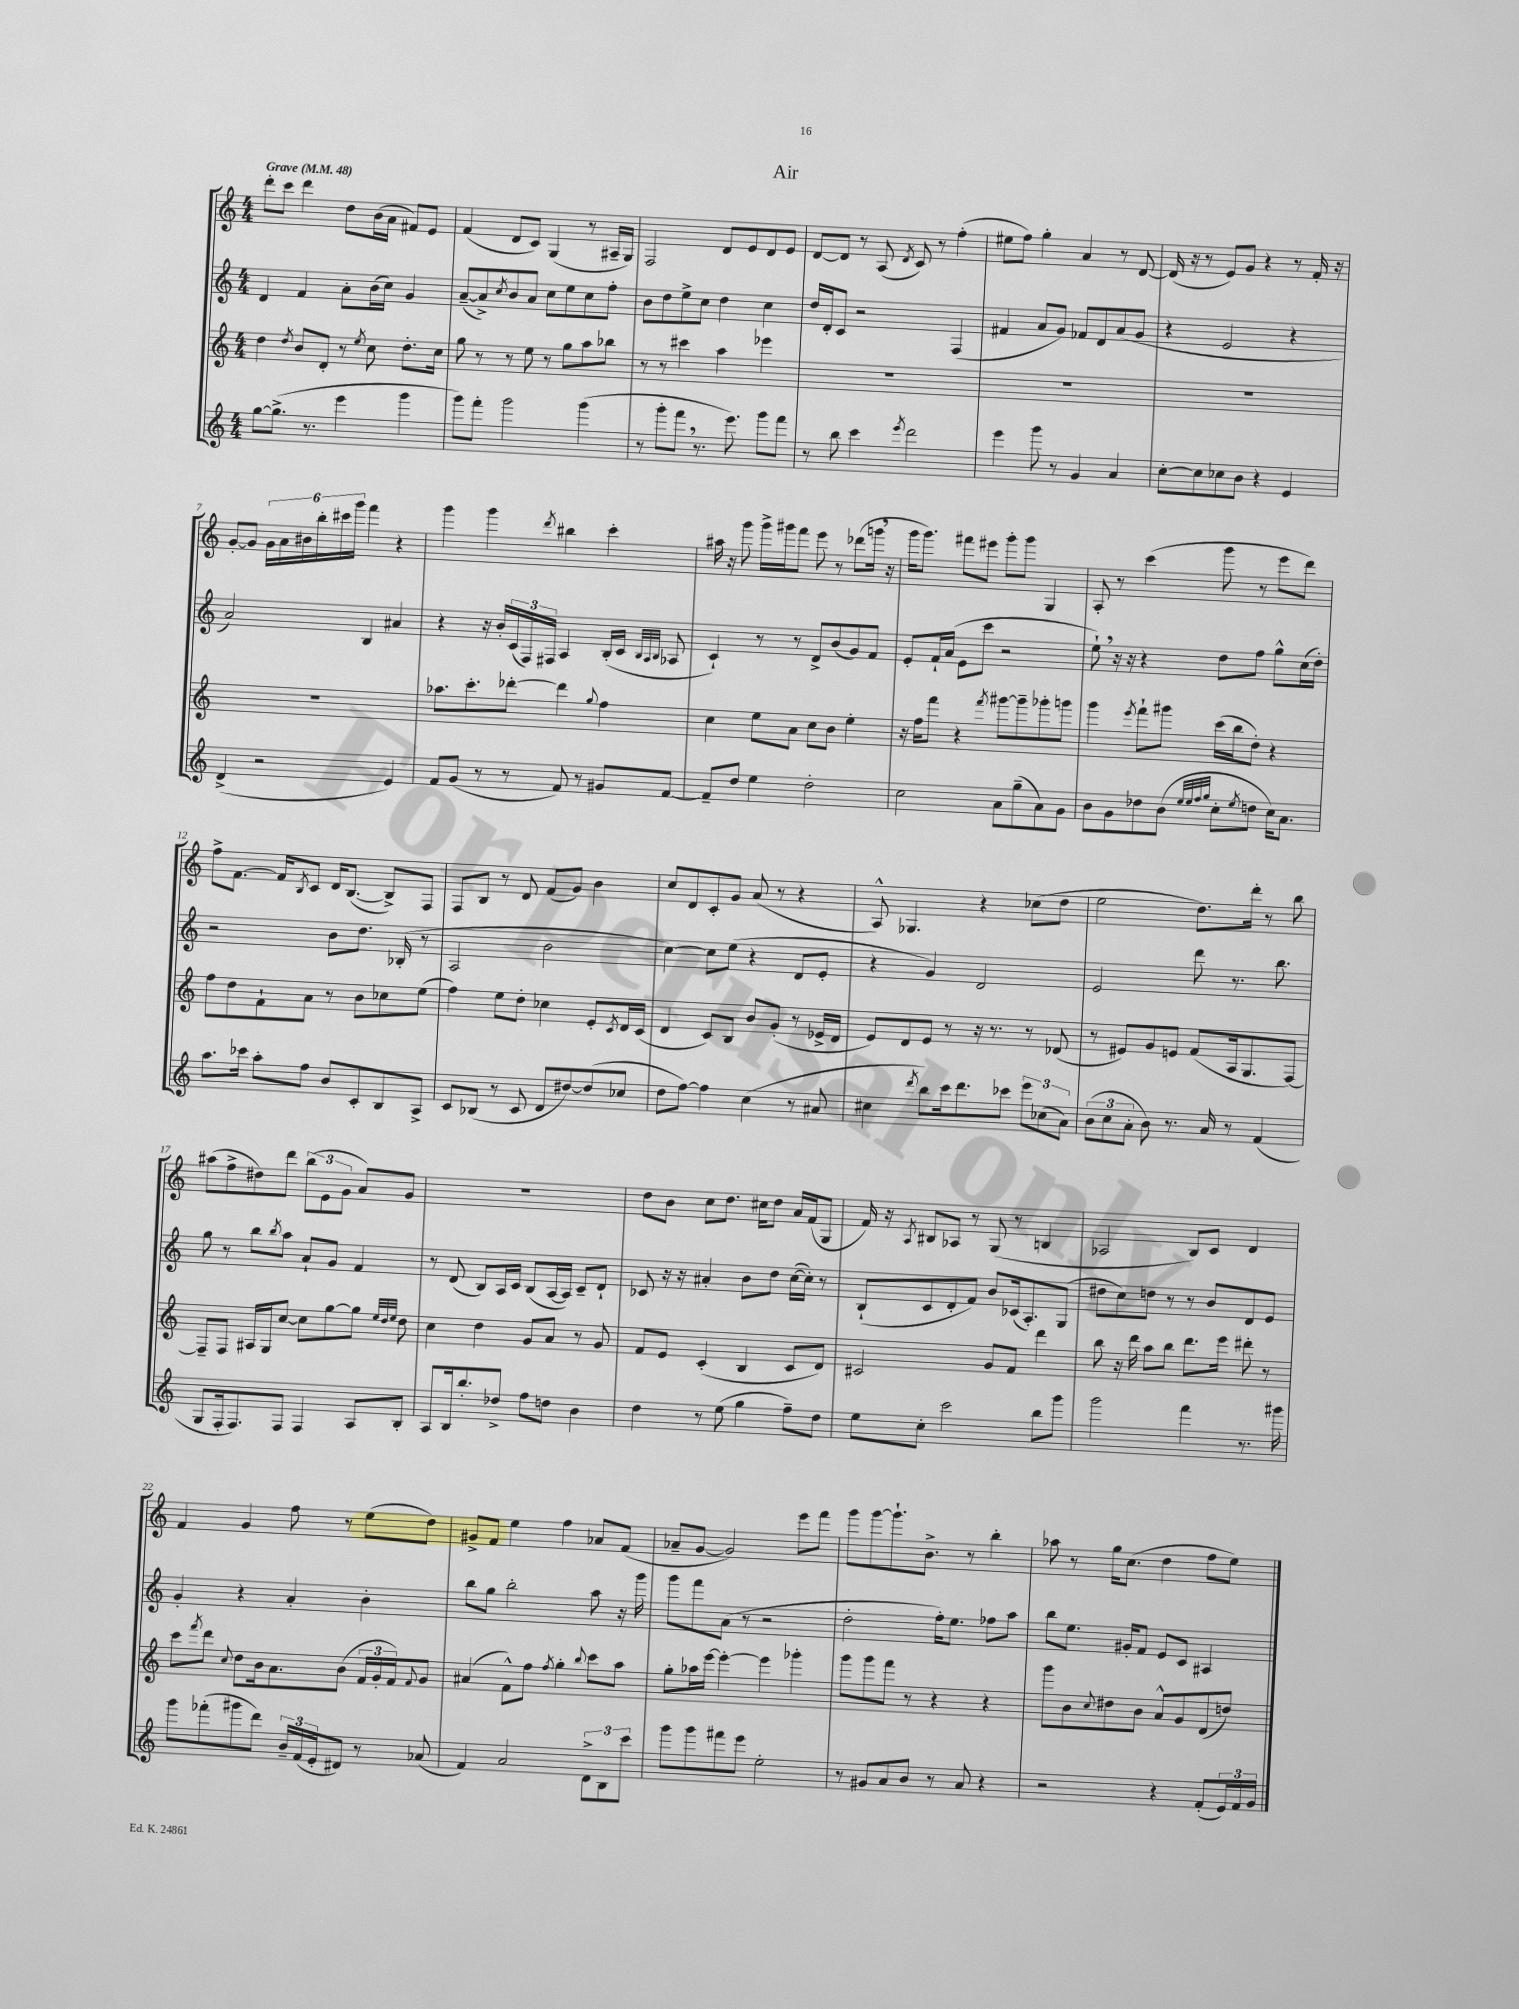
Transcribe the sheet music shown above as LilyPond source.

\header { title = "Air" }
<<
\new StaffGroup <<
\new Staff = "s0" {
    \clef treble \key c \major \numericTimeSignature \time 4/4 \tempo "Grave" 4 = 48
    d'''8-. c'''8 d'''4 d''8 b'16( a'16 fis'8) e'8 |
    f'4( d'8 c'8) g4( r8 ais16-- g16) |
    f2 d'8 e'8 d'8 e'8 |
    d'8~ d'8 r8 a8( \acciaccatura { d'8 } c'8) r8 f''4-.( |
    eis''8 f''8) g''4-. a'4 r8 d'8~ |
    d'16( r16 r8 e'8) g'8 r4 r8 f'16-. r16 |
    g'8~-. g'8 \tuplet 6/4 { g'16 a'16 bis'16 b''16-. cis'''16 g'''16 } f'''4 r4 |
    g'''4 g'''4 \acciaccatura { d'''8 } bis''4 c'''4-. |
    ais''16 r16 g'''8 g'''16-> gis'''16 f'''8 e'''8 r8 des'''8( g'''16 \breathe r16 |
    g'''16 g'''8.) fis'''8 eis'''8 g'''8-. g'''8 g4 |
    a8-. r8 c'''4( g'''8 r8 e'''8 d'''8) |
    f''8-> f'8.~ f'16 \acciaccatura { b8 } c'8 d'16 b8.~( b8->) f8 |
    f8 b8 r8 d'8 f'8( g'8) b'4 |
    c''8 d'8 c'8-. g'8 a'8( r8 r4 |
    a8-^) ges4. r4 ces''8( d''8 |
    e''2 d''8.) d'''16-. r8 b''8 |
    ais''8( f''8-> dis''8) d'''8 \tuplet 3/2 { b''8( e'8 g'8 } a'8) g'8 |
    R1 |
    d''8 b'8 c''8 d''8. cis''16 d''8 a'16 f'16( g8 |
    f'16) r16 \acciaccatura { a8 } bis8 aes8 r8 g8( r8 b4 |
    aes2 b8) c'8 d'4 |
    f'4 g'4 f''8 r8 e''8( d''8) |
    gis'8-> f'8 e''4 f''4 aes'8 f'8( |
    aes'8-- g'8~ g'2) e'''8 f'''8 |
    g'''8 g'''8~ g'''8.-! b'8.-> r8 b''4-. |
    aes''8 r8 g''16 c''8.( d''4 f''8 e''8) \bar "|." |
}
\new Staff = "s1" {
    \clef treble \key c \major \numericTimeSignature \time 4/4
    d'4 f'4 a'8-. b'16( c''16) g'4 |
    a'8~--( a'8->) \acciaccatura { c''8 } b'8 a'8 c''8 e''8 c''8 f''8-. |
    b'8 d''8 e''8-> c''8 d''4 c''4 |
    d''16 d'16-. c'8 r2 f4( |
    fis'4 a'8 g'8) fes'8 d'8 a'8( g'8 |
    r4 e'2 r4 |
    a'2) b4 ais'4 |
    r4 r16 b'16-. \tuplet 3/2 { c'16( f16) fis16 } a4 b16-.( c'16 \grace { b32 a32 b32 } aes8 |
    c'4-!) r8 r8 d'8-> b'8( g'8) f'8 |
    e'8-. f'16-! a'16( e'8 c'''8 r2 |
    e''8-!) \breathe r16 r16 r4 d''8 f''8 g''8-^ c''16( d''16-.) |
    r2 b'8 d''8. bes16-.( r8 |
    a2 b'2 |
    c''4~) c''8 e''8( r4 d'8 e'8-. |
    r4 g'4) d'2 |
    e'2 d'''8 r8. b''8. |
    g''8 r8 b''8 \acciaccatura { b''8 } a''8 a'8-! g'8 f'4 |
    r8 d'8( b8) a16 c'16 b8( a16~ a16) c'8-- d'8-! |
    ces'8 r16 r16 ais'4-. b'8 d''8 c''16~( c''16-.) r8 |
    b8-!( c'8 d'8-. f'8) b'8 ces'16( a8.-.) g8( |
    dis''8 c''8) d''8 r8 r8 b'8 d'8 e'8 |
    g'4-. r4 a'4-. b'4-. |
    b''8 g''8 b''2-. a''8 r16 g'''16 |
    g'''8 f'''8 a'8( r8 r2 |
    d''2-. f''16-.) e''8. fes''8 a''8 |
    b''8 e''8. gis'16-. f'8 e'8 c'8 ais4 \bar "|." |
}
\new Staff = "s2" {
    \clef treble \key c \major \numericTimeSignature \time 4/4
    d''4 \acciaccatura { d''8 } b'8 d'8-. r8 \acciaccatura { e''8 } c''8 d''8.-. c''16 |
    g''8 r8 r8 e''8 r8 g''8 a''8 bes''8 |
    r8 r8 cis'''4 a''4 ees'''4 |
    R1 |
    R1 |
    R1 |
    R1 |
    aes''8. c'''8.-. des'''8~-. des'''4 \appoggiatura { g''8 } f''4 |
    c''4 e''8 a'8 c''8 b'8 e''4-. |
    r16 f''16 f'''8 r4 \acciaccatura { f'''8 } gis'''8~ gis'''8-- ges'''8-. g'''8 |
    g'''4 \acciaccatura { e'''8 } f'''8-! gis'''8 c'''16( b''16 d''8-.) r4 |
    f''8 d''8 f'8-! a'8 r8 b'8 ces''8 e''8( |
    f''4) e''8 d''8-. ces''4 e'8-. \acciaccatura { c'8 } d'16 c'16( |
    d'4 c'8) b8 b'8 g'8-.( r8 ees'16-> d'16 |
    e'8) d'8 e'8 r8 r16 r8. r8 des'8( |
    r8 eis'8) g'8 e'8 f'8( a16 g8. f8~) |
    f8-- f8 ais16 g16 c''8~ c''8 g''8~ g''8 \grace { e''32 d''32 e''32 } d''8 |
    c''4 d''4 g'8 a'8 r8 g'8 |
    f'8 e'8 c'4-.( b4 c'8 d'8) |
    cis'2 g'8 f'8 d'''4 |
    b''8 r16 d'''16 a''8 b''8 d'''8. e'''16 dis'''8-. r8 |
    c'''8 \acciaccatura { f'''8 } d'''8 \appoggiatura { c''8 } d''8 b'16 a'8. b'8( \tuplet 3/2 { f'16 g'16-. f'16) } \appoggiatura { f'8 } g'8 |
    ais'4( f'8-^) f''8 \acciaccatura { f''8 } g''4-. \appoggiatura { b''8 } c'''8 a''8 |
    g''8-. aes''16 e'''16~ e'''4~-. e'''4 ges'''4-. |
    g'''8 g'''8 f'''8 r8 r4 r4 |
    g'''8 b'8 \appoggiatura { c''8 } dis''8 b'8 a'8-^ g'8 d'8( d''8) \bar "|." |
}
\new Staff = "s3" {
    \clef treble \key c \major \numericTimeSignature \time 4/4
    g''8~ g''8.->( r8. e'''4 g'''4 |
    g'''8) f'''8-. g'''2 g'''4( |
    r8 g'''8-. f'''8 \breathe r8. e'''8.) g'''8 f'''8 |
    r8 b''8 c'''4 \acciaccatura { e'''8 } d'''2 |
    e'''4 g'''8 r8 g'4 a'4 |
    c''8~-. c''8 ces''8 b'8 r4 e'4 |
    d'4->( r2 e'4) |
    f'8 g'8( r8 r8 f'8) r8 gis'8 f'8~ |
    f'8-- d''8 e''4 d''2-. |
    c''2 a'8 g''8--( a'8) g'8 |
    b'8 g'8 des''8 b'8( \grace { e''32 e''32 f''32 g''32 } c''8-. \acciaccatura { e''8 } d''8 c''16) a'8. |
    a''8. ces'''16 a''8-. f''8 b'8 c'8-. b8 a8-> |
    c'8 bes8( r8 c'8 d'8 dis''8~) dis''8( ces''8 |
    d''8 f''8~) f''4 c''4( r8 ais'8 |
    cis''4 \acciaccatura { d'''8 } b''8) c'''16 d'''8. ces'''8 \tuplet 3/2 { e'''8 ces''8( a'8) } |
    \tuplet 3/2 { b'8( c''8 a'8-. } b'8) r8. a'16 r8 f'4( |
    g8 f16-. f8.) f8 f4 a8 b8-. |
    a8 b16 b''8.-. des''8-> f''8 d''8 b'4 |
    d''4 r8 e''8( g''4 f''8--) d''8 |
    e''8 c''8-. c'''2 b''8 g'''8 |
    g'''2 f'''4 r8. gis'''16 |
    g'''8 fes'''8-.( gis'''8 d'''8) \tuplet 3/2 { b'16-- f'16( e'16-. } dis'8) r8 aes'8( |
    f'4) a'2 \tuplet 3/2 { d'8-> b8 c'''8 } |
    g'''8 g'''8 fis'''8 e'''8 e''2-. |
    r8 gis'8 a'8 b'8 r8 a'8 r4 |
    r2 r4 f'8-.( \tuplet 3/2 { e'16) f'16 g'16 } \bar "|." |
}
>>
>>
